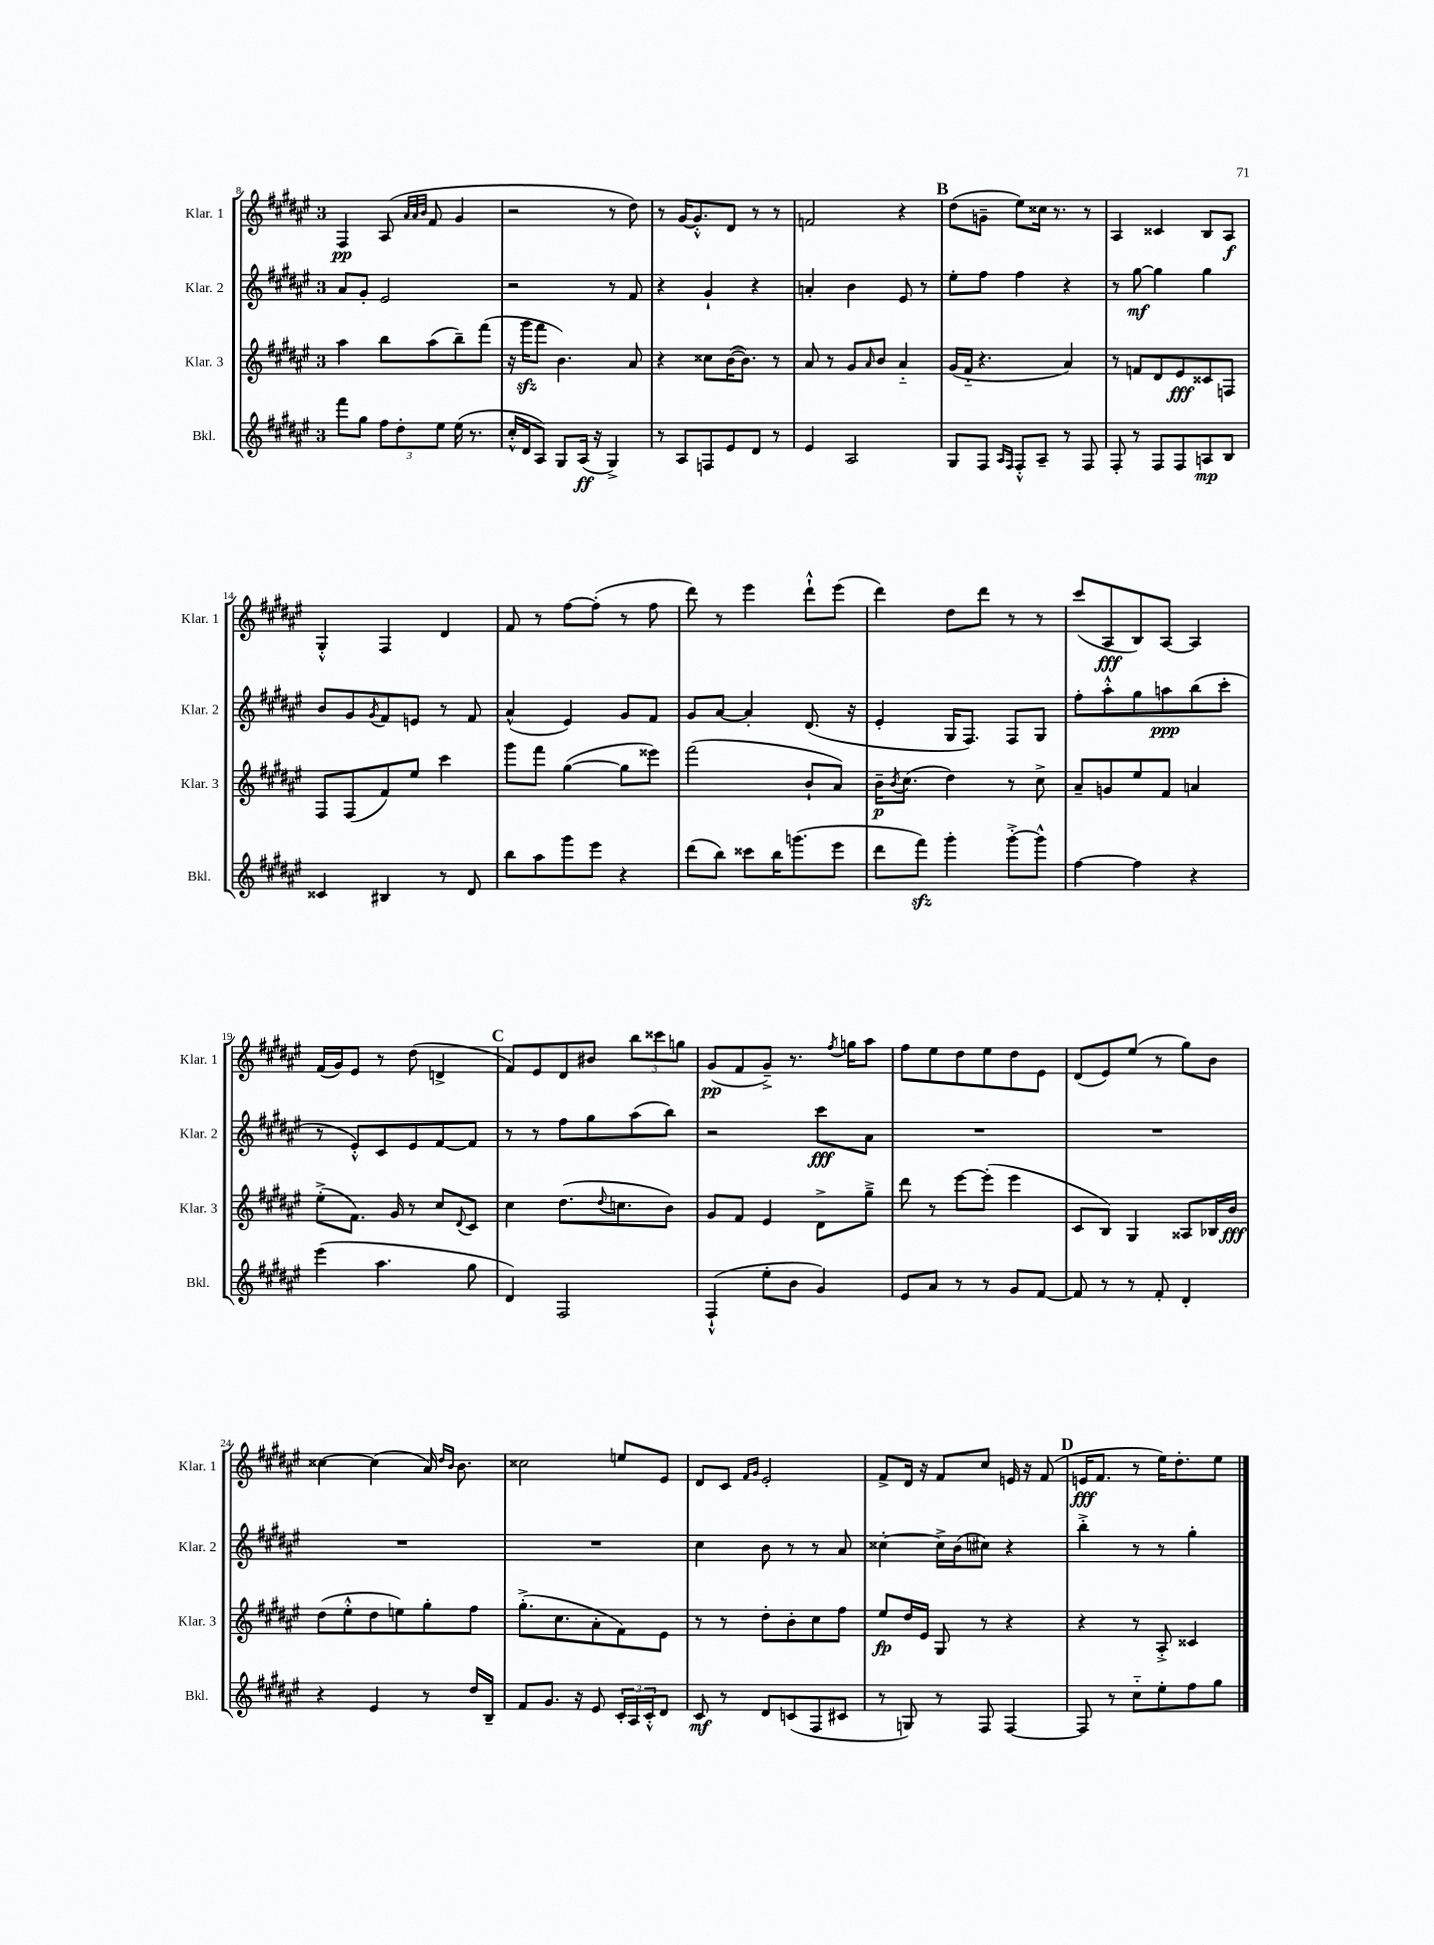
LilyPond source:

<<
\new StaffGroup <<
\new Staff = "s0" \with { instrumentName = "Klar. 1" shortInstrumentName = "Klar. 1" } {
    \clef treble \key fis \major \once \override Staff.TimeSignature.style = #'single-digit \time 3/4
    fis4\pp ais8( \grace { ais'32 ais'32 b'32 } fis'8 gis'4 |
    r2 r8 dis''8) |
    r8 gis'16~ gis'8.-.-^ dis'8 r8 r8 |
    f'2 r4 |
    \mark \markup { \bold "B" } dis''8( g'8-- eis''8) cisis''16 r8. r8 |
    ais4 cisis'4 b8 ais8\f |
    gis4-.-^ fis4 dis'4 |
    fis'8 r8 fis''8~ fis''8-.( r8 fis''8 |
    dis'''8) r8 eis'''4 dis'''8-!-^ eis'''8( |
    dis'''4) dis''8 dis'''8 r8 r8 |
    cis'''8( ais8\fff b8) ais8~ ais4 |
    fis'16( gis'16) eis'8 r8 dis''8( d'4-> |
    \mark \markup { \bold "C" } fis'8) eis'8 dis'8 bis'8 \tuplet 3/2 { b''8 cisis'''8 g''8 } |
    gis'8\pp( fis'8 gis'8--->) r8. \acciaccatura { fis''8 } g''16 ais''8 |
    fis''8 eis''8 dis''8 eis''8 dis''8 eis'8 |
    dis'8( eis'8) eis''8( r8 gis''8) b'8 |
    cisis''4~ cisis''4( ais'16) \grace { dis''16 b'16 } b'8. |
    cisis''2 e''8 eis'8 |
    dis'8 cis'8 \grace { fis'16 gis'16 } eis'2-. |
    fis'8-> dis'16 r16 fis'8 cis''8 e'16 r16 fis'8( |
    \mark \markup { \bold "D" } e'16\fff fis'8. r8 eis''16) dis''8.-. eis''8 \bar "|." |
}
\new Staff = "s1" \with { instrumentName = "Klar. 2" shortInstrumentName = "Klar. 2" } {
    \clef treble \key fis \major \once \override Staff.TimeSignature.style = #'single-digit \time 3/4
    ais'8 gis'8-. eis'2 |
    r2 r8 fis'8 |
    r4 gis'4-! r4 |
    a'4-. b'4 eis'8 r8 |
    \mark \markup { \bold "B" } eis''8-. fis''8 fis''4 r4 |
    r8 gis''8~\mf gis''4 gis''4 |
    b'8 gis'8 \acciaccatura { gis'8 } fis'8 e'8 r8 fis'8 |
    ais'4-^( eis'4) gis'8 fis'8 |
    gis'8 ais'8~ ais'4-. dis'8.( r16 |
    eis'4-. gis16 fis8.) fis8 gis8 |
    fis''8-. ais''8-.-^ gis''8 a''8\ppp b''8( cis'''8-. |
    r8 eis'8-.-^) cis'8 eis'8 fis'8~ fis'8 |
    \mark \markup { \bold "C" } r8 r8 fis''8 gis''8 ais''8( b''8) |
    r2 cis'''8\fff ais'8 |
    R2. |
    R2. |
    R2. |
    R2. |
    cis''4 b'8 r8 r8 ais'8 |
    cisis''4~-. cisis''16-> b'16( cis''8) r4 |
    \mark \markup { \bold "D" } b''4-.-> r8 r8 gis''4-. \bar "|." |
}
\new Staff = "s2" \with { instrumentName = "Klar. 3" shortInstrumentName = "Klar. 3" } {
    \clef treble \key fis \major \once \override Staff.TimeSignature.style = #'single-digit \time 3/4
    ais''4 b''8 ais''8( b''8--) fis'''8( |
    r16 gis'''16\sfz fis'''8 b'4.) ais'8 |
    r4 cisis''8 b'16~( b'8.) r8 |
    ais'8 r8 gis'8 \grace { ais'16 } b'8 ais'4-_ |
    \mark \markup { \bold "B" } gis'16( fis'16-_ r4. ais'4) |
    r8 f'8 dis'8 eis'8\fff cisis'8 f8 |
    fis8 fis8( fis'8) eis''8 cis'''4 |
    gis'''8 fis'''8 gis''4~( gis''8 eisis'''8) |
    fis'''2( b'8-! ais'8) |
    b'16--\p \acciaccatura { b'8 } cis''8.( dis''4) r8 cis''8-> |
    ais'8-- g'8 eis''8 fis'8 a'4 |
    eis''8-.->( fis'8.) gis'16 r8 cis''8 \appoggiatura { dis'8 } cis'8 |
    \mark \markup { \bold "C" } cis''4 dis''8.( \appoggiatura { dis''8 } c''8. b'8) |
    gis'8 fis'8 eis'4 dis'8-> gis''8---> |
    dis'''8 r8 eis'''8~ eis'''8-.( eis'''4 |
    cis'8 b8) gis4 aisis8 bes16 b'16\fff |
    dis''8( eis''8-.-^ dis''8 e''8) gis''8-. fis''8 |
    gis''8.-.->( cis''8. ais'8-. fis'8) eis'8 |
    r8 r8 dis''8-. b'8-. cis''8 fis''8 |
    eis''8\fp dis''16 eis'16 gis8 r8 r4 |
    \mark \markup { \bold "D" } r4 r8 ais8-.-> cisis'4 \bar "|." |
}
\new Staff = "s3" \with { instrumentName = "Bkl." shortInstrumentName = "Bkl." } {
    \clef treble \key fis \major \once \override Staff.TimeSignature.style = #'single-digit \time 3/4
    fis'''8 gis''8 \tuplet 3/2 { fis''8 dis''8-. eis''8 } eis''16( r8. |
    cis''16-.-^ dis'16 ais8) gis8 ais16\ff( r16 gis4->) |
    r8 ais8 f8 eis'8 dis'8 r8 |
    eis'4 ais2 |
    \mark \markup { \bold "B" } gis8 fis8 \grace { ais16 fis16 } fis8-.-^ ais8-- r8 fis8 |
    fis8-. r8 fis8 fis8 a8\mp b8 |
    cisis'4 bis4 r8 dis'8 |
    b''8 ais''8 gis'''8 eis'''8 r4 |
    dis'''8( b''8) cisis'''8 b''16 g'''8.( eis'''8 |
    dis'''8 fis'''8\sfz) gis'''4-. gis'''8~-.-> gis'''8-^ |
    fis''4~ fis''4 r4 |
    eis'''4( ais''4. gis''8 |
    \mark \markup { \bold "C" } dis'4) fis2 |
    fis4-!-^( eis''8-. b'8 gis'4) |
    eis'8 ais'8 r8 r8 gis'8 fis'8~ |
    fis'8 r8 r8 fis'8-. dis'4-. |
    r4 eis'4 r8 dis''16 b16-- |
    fis'8 gis'8. r16 eis'8 \tuplet 3/2 { cis'16-. ais16 cis'16-.-^ } dis'8 |
    cis'8\mf r8 dis'8 c'8( fis8 cis'8 |
    r8 g8) r8 fis8 fis4~ |
    \mark \markup { \bold "D" } fis8 r8 cis''8-_ eis''8-. fis''8 gis''8 \bar "|." |
}
>>
>>
\layout { \context { \Score currentBarNumber = #8 } }
